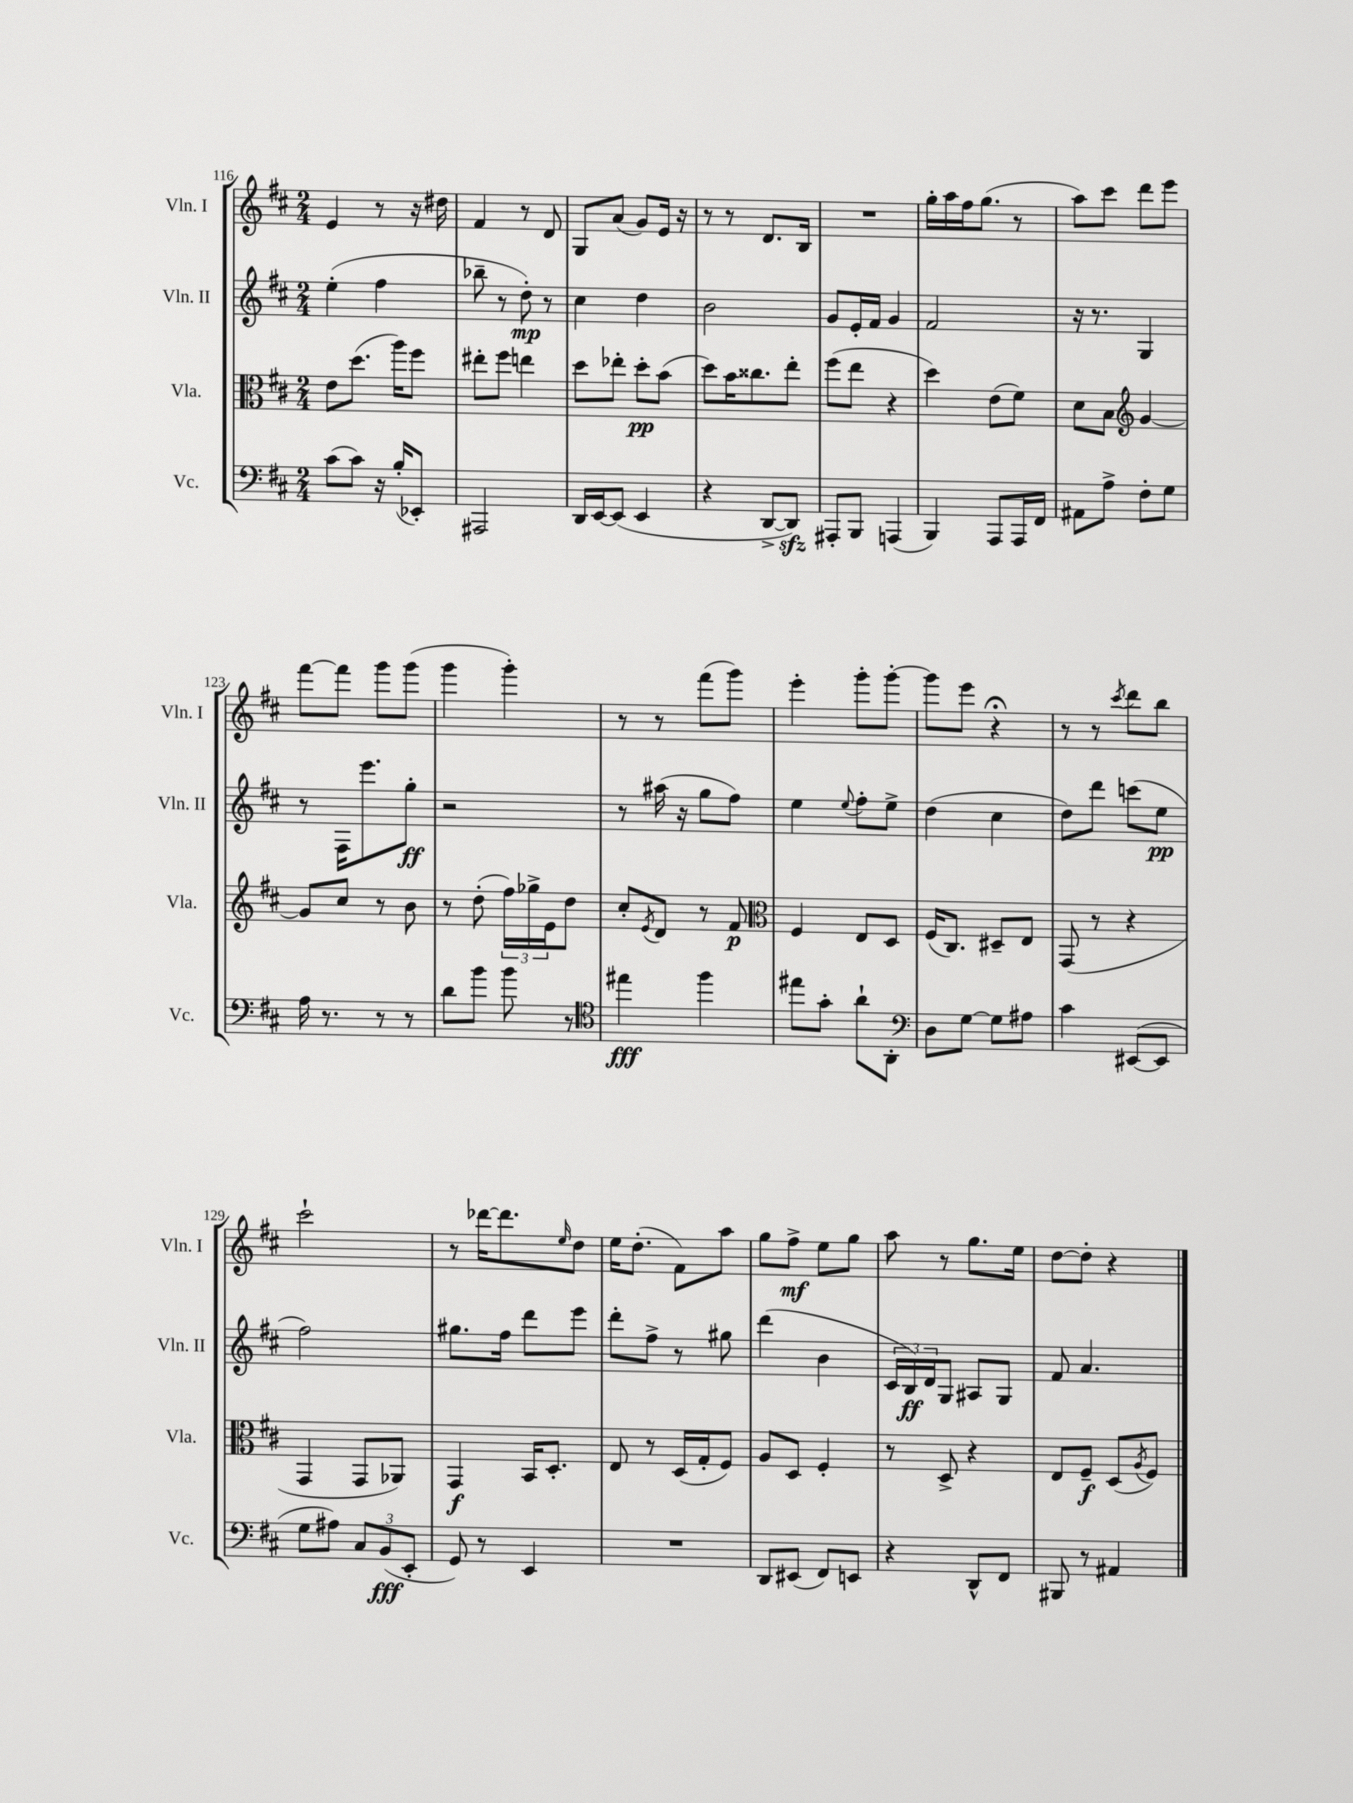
<<
\new StaffGroup <<
\new Staff = "s0" \with { instrumentName = "Vln. I" shortInstrumentName = "Vln. I" } {
    \clef treble \key d \major \numericTimeSignature \time 2/4
    e'4 r8 r16 dis''16 |
    fis'4 r8 d'8 |
    g8 a'8( g'8) e'16 r16 |
    r8 r8 d'8. b16 |
    R2 |
    g''16-. a''16 fis''16 g''8.( r8 |
    a''8) cis'''8 d'''8 e'''8 |
    fis'''8~ fis'''8 g'''8 g'''8( |
    g'''4 g'''4-.) |
    r8 r8 fis'''8( g'''8) |
    e'''4-. g'''8-. g'''8~-. |
    g'''8 e'''8 r4\fermata |
    r8 r8 \acciaccatura { cis'''8 } d'''8 b''8 |
    cis'''2-! |
    r8 des'''16~ des'''8. \grace { e''16 } d''8 |
    e''16 d''8.-.( fis'8) a''8 |
    g''8 fis''8->\mf e''8 g''8 |
    a''8 r8 g''8. e''16 |
    d''8~ d''8-. r4 \bar "|." |
}
\new Staff = "s1" \with { instrumentName = "Vln. II" shortInstrumentName = "Vln. II" } {
    \clef treble \key d \major \numericTimeSignature \time 2/4
    e''4-.( fis''4 |
    bes''8-- r8 d''8-.\mp) r8 |
    cis''4 d''4 |
    b'2 |
    g'8 e'16-. fis'16 g'4 |
    fis'2 |
    r16 r8. g4 |
    r8 fis16 e'''8. g''8-.\ff |
    r2 |
    r8 ais''16( r16 g''8 fis''8) |
    e''4 \appoggiatura { e''8 } fis''8-. e''8-> |
    d''4( cis''4 |
    d''8) d'''8 c'''8( e''8\pp |
    fis''2) |
    gis''8. fis''16 d'''8 e'''8 |
    d'''8-. fis''8-> r8 gis''8 |
    d'''4( b'4 |
    \tuplet 3/2 { cis'16 b16\ff) d'16 } g8 ais8 g8 |
    fis'8 a'4. \bar "|." |
}
\new Staff = "s2" \with { instrumentName = "Vla." shortInstrumentName = "Vla." } {
    \clef alto \key d \major \numericTimeSignature \time 2/4
    e'8 d''8.( a''16) fis''8 |
    eis''8-. fis''8 e''4 |
    d''8 ees''8-. d''8-.\pp b'8( |
    d''8) b'16 cisis''8. e''8-. |
    fis''8( e''8 r4 |
    d''4) e'8( fis'8) |
    d'8 b8 \clef treble g'4~ |
    g'8 cis''8 r8 b'8 |
    r8 d''8-.( \tuplet 3/2 { fis''16) ges''16-> e'16 } d''8 |
    cis''8-. \acciaccatura { e'8 } d'8 r8 fis'8\p |
    \clef alto fis4 e8 d8 |
    fis16( cis8.) dis8-- e8 |
    g,8( r8 r4 |
    g,4 g,8 aes,8) |
    g,4\f b,16 d8.-. |
    e8 r8 d16( g16-. fis8) |
    a8 d8 fis4-. |
    r8 d8-> r4 |
    e8 fis8--\f d8( \acciaccatura { a8 } fis8) \bar "|." |
}
\new Staff = "s3" \with { instrumentName = "Vc." shortInstrumentName = "Vc." } {
    \clef bass \key d \major \numericTimeSignature \time 2/4
    cis'8( cis'8) r16 b16-.( ees,8-.) |
    ais,,2 |
    d,16 e,16~ e,8( e,4 |
    r4 d,8~-> d,8\sfz) |
    ais,,8-. b,,8 a,,4( |
    b,,4) a,,8 a,,16 fis,16 |
    ais,8 a8-> fis8-. g8 |
    a16 r8. r8 r8 |
    d'8 b'8 b'8 r8 |
    \clef tenor eis''4\fff fis''4 |
    eis''8 g'8-. a'8-! a,8-. |
    \clef bass d8 g8~ g8 ais8 |
    cis'4 eis,8~( eis,8 |
    g8 ais8) \tuplet 3/2 { cis8 b,8\fff( e,8-. } |
    g,8) r8 e,4 |
    R2 |
    d,8 eis,8( fis,8) e,8 |
    r4 d,8-^ fis,8 |
    bis,,8 r8 ais,4 \bar "|." |
}
>>
>>
\layout { \context { \Score currentBarNumber = #116 } }
